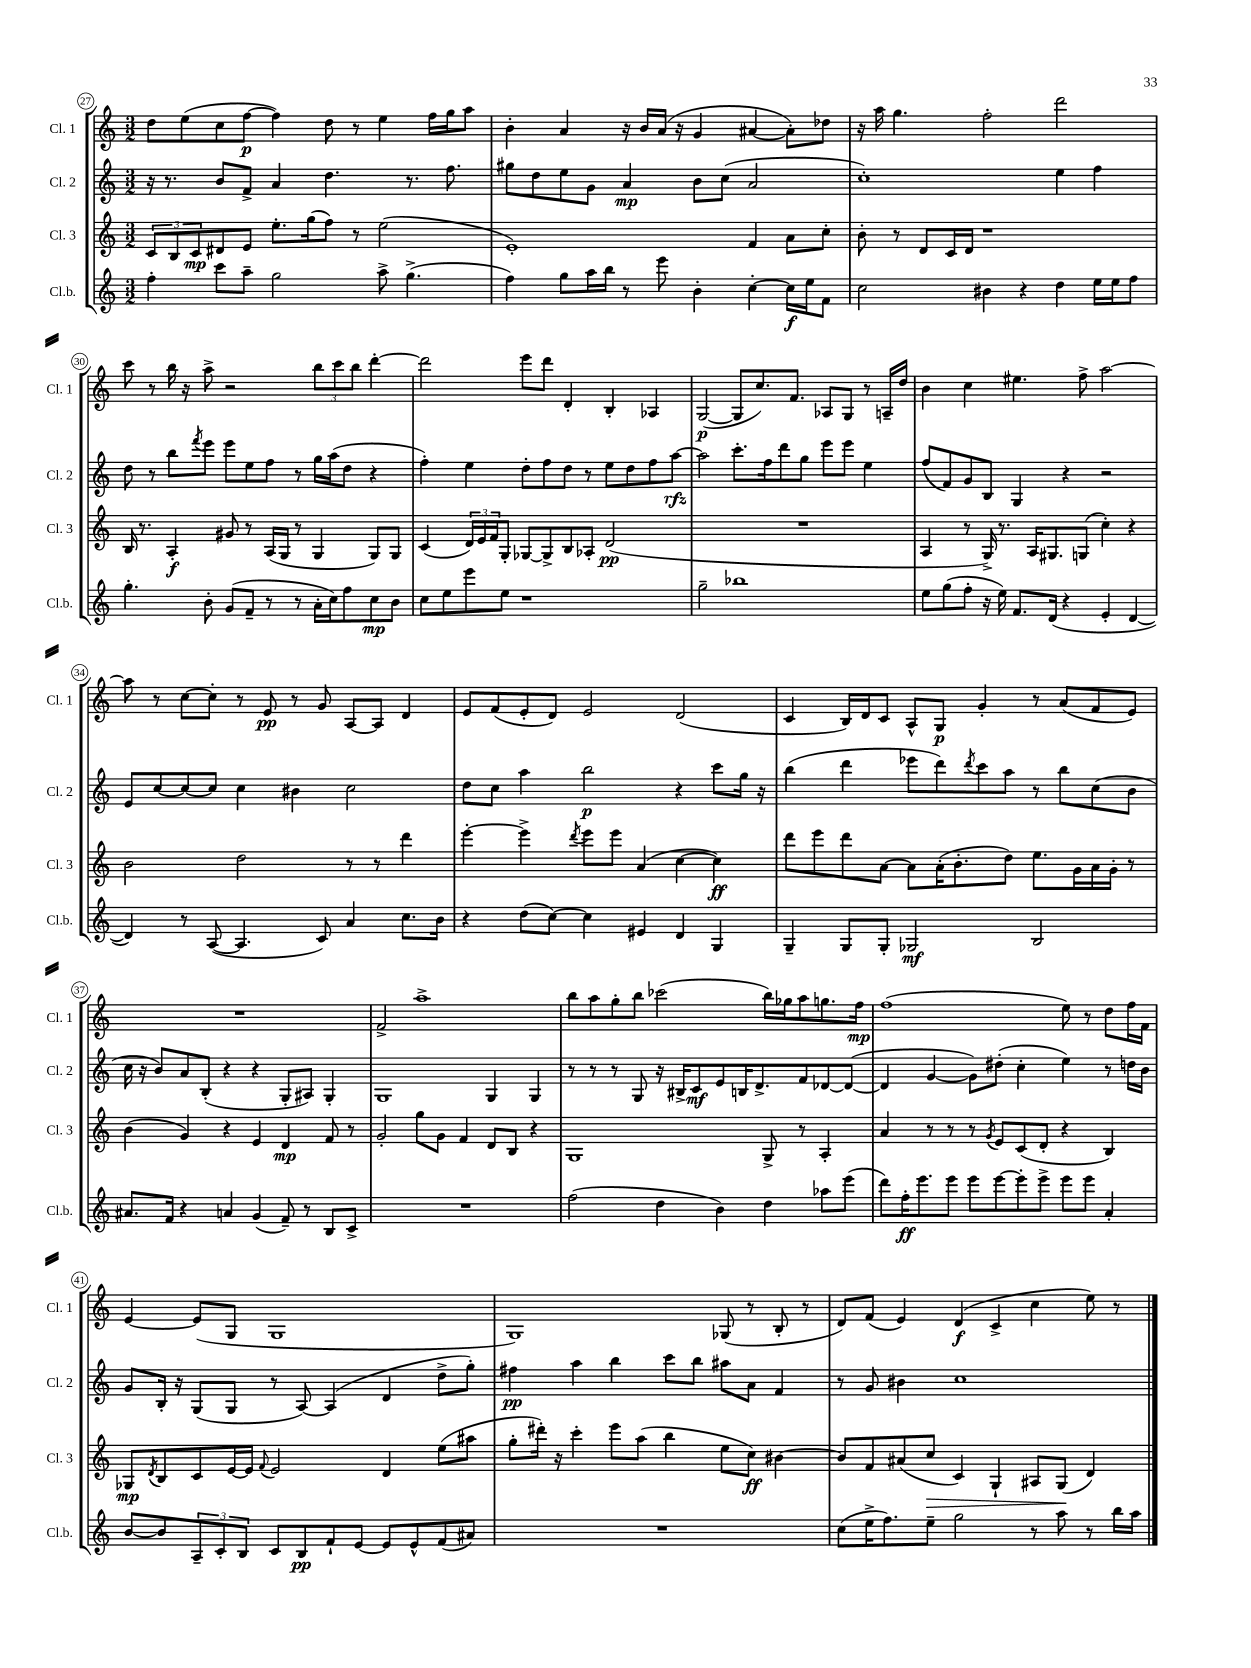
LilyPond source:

<<
\new StaffGroup <<
\new Staff = "s0" \with { instrumentName = "Cl. 1" shortInstrumentName = "Cl. 1" } {
    \clef treble \key c \major \numericTimeSignature \time 3/2
    d''8 e''8( c''8 f''8~\p f''4) d''8 r8 e''4 f''16 g''16 a''8 |
    b'4-. a'4 r16 b'16 a'16( r16 g'4 ais'4~ ais'8-.) des''8 |
    r16 a''16 g''4. f''2-. d'''2 |
    c'''8 r8 b''16 r16 a''8-> r2 \tuplet 3/2 { b''8 c'''8 b''8 } d'''4~-. |
    d'''2 e'''8 d'''8 d'4-. b4-. aes4 |
    g2~\p( g8 c''8.) f'8. aes8 g8 r8 a16-- d''16 |
    b'4 c''4 eis''4. f''8-> a''2~ |
    a''8 r8 c''8~ c''8-. r8 e'8\pp r8 g'8 a8~ a8 d'4 |
    e'8 f'8( e'8-. d'8) e'2 d'2( |
    c'4 b16) d'16 c'8 a8-^ g8\p g'4-. r8 a'8( f'8 e'8) |
    R1. |
    f'2-> a''1-> |
    b''8 a''8 g''8-. b''8 ces'''2( b''16) ges''16 a''8 g''8. f''16\mp |
    f''1( e''8) r8 d''8 f''16 f'16 |
    e'4~ e'8( g8 g1 |
    g1) ges8( r8 b8-. r8 |
    d'8) f'8( e'4) d'4\f( c'4-> c''4 e''8) r8 \bar "|." |
}
\new Staff = "s1" \with { instrumentName = "Cl. 2" shortInstrumentName = "Cl. 2" } {
    \clef treble \key c \major \numericTimeSignature \time 3/2
    r16 r8. b'8 f'8-> a'4 d''4. r8. f''8. |
    gis''8 d''8 e''8 g'8 a'4\mp b'8 c''8( a'2 |
    c''1-.) e''4 f''4 |
    d''8 r8 b''8 \acciaccatura { f'''8 } e'''8 e'''8 e''8 f''8 r8 g''16 a''16( d''8 r4 |
    f''4-.) e''4 d''8-. f''8 d''8 r8 e''8 d''8 f''8 a''8~\rfz |
    a''2 c'''8.-. f''16 d'''8 g''8 e'''8 e'''8 e''4 |
    f''8( f'8) g'8 b8 g4 r4 r2 |
    e'8 c''8~ c''8~ c''8 c''4 bis'4 c''2 |
    d''8 c''8 a''4 b''2\p r4 c'''8 g''16 r16 |
    b''4( d'''4 ees'''8 d'''8) \acciaccatura { d'''8 } c'''8 a''8 r8 b''8 c''8( b'8 |
    c''16 r16 b'8) a'8 b8-.( r4 r4 g8-. ais8) g4-. |
    g1 g4 g4 |
    r8 r8 r8 g8 r16 bis16-> c'8\mf e'8 b16 d'8.-> f'8 des'8~ des'8~( |
    des'4 g'4~ g'8) dis''8-.( c''4-. e''4) r8 d''16 b'16 |
    g'8 b16-. r16 g8( g8 r8 a8~) a4( d'4 d''8-> g''8-.) |
    fis''4\pp a''4 b''4 c'''8 b''8 ais''8 a'8 f'4 |
    r8 g'8 bis'4 c''1 \bar "|." |
}
\new Staff = "s2" \with { instrumentName = "Cl. 3" shortInstrumentName = "Cl. 3" } {
    \clef treble \key c \major \numericTimeSignature \time 3/2
    \tuplet 3/2 { c'8 b8 c'8\mp } dis'8 e'8 e''8.-. g''16( f''8) r8 e''2( |
    e'1-.) f'4 a'8 c''8-. |
    b'8-. r8 d'8 c'16 d'16 r1 |
    b16 r8. a4-.\f gis'8 r8 a16( g16 r8 g4 g8) g8 |
    c'4( \tuplet 3/2 { d'16) e'16 f'16 } g8-. ges8~ ges8-> b8 aes8-. d'2\pp( |
    R1. |
    a4 r8 g16->) r8. a16 gis8. g8( c''4-.) r4 |
    b'2 d''2 r8 r8 d'''4 |
    e'''4~-. e'''4-> \acciaccatura { d'''8 } e'''8 e'''8 a'4( c''4~ c''4\ff) |
    d'''8 e'''8 d'''8 a'8~ a'8 a'16-.( b'8.-. d''8) e''8. g'16 a'16 g'16-. r8 |
    b'4( g'4) r4 e'4 d'4\mp f'8 r8 |
    g'2-. g''8 g'8 f'4 d'8 b8 r4 |
    g1 g8-> r8 a4-. |
    a'4 r8 r8 r8 \acciaccatura { g'8 } e'8 c'8( d'8-. r4 b4) |
    ges8\mp \acciaccatura { d'8 } b8 c'8 e'16~ e'16 \appoggiatura { f'8 } e'2 d'4 e''8( ais''8 |
    g''8-. dis'''16-.) r16 c'''4-. e'''8 a''8( b''4 e''8 c''8\ff) bis'4~ |
    bis'8 f'8 ais'8( c''8\> c'4) g4-! ais8 g8\!( d'4) \bar "|." |
}
\new Staff = "s3" \with { instrumentName = "Cl.b." shortInstrumentName = "Cl.b." } {
    \clef treble \key c \major \numericTimeSignature \time 3/2
    f''4-. c'''8 a''8-- g''2 a''8-> g''4.->( |
    f''4) g''8 a''16 b''16 r8 e'''8 b'4-. c''4~-. c''16\f e''16 f'8 |
    c''2 bis'4 r4 d''4 e''16 e''16 f''8 |
    g''4.-. b'8-. g'8( f'8-- r8 r8 a'16-. c''16) f''8 c''8\mp b'8 |
    c''8 e''8 e'''8 e''8 r1 |
    g''2-- bes''1 |
    e''8 g''8( f''8-. r16 e''16) f'8. d'16( r4 e'4-. d'4~ |
    d'4) r8 a8~( a4. c'8) a'4 c''8. b'16 |
    r4 d''8( c''8~) c''4 eis'4 d'4 g4 |
    g4-- g8 g8-. ges2\mf b2 |
    ais'8. f'16 r4 a'4 g'4( f'8--) r8 b8 c'8-> |
    R1. |
    f''2( d''4 b'4) d''4 aes''8 e'''8( |
    d'''8) f''16-.\ff e'''8. e'''8 e'''8 e'''8~ e'''8-. e'''8-> e'''8 e'''8 a'4-. |
    b'8~ b'8 \tuplet 3/2 { a8-- c'8-. b8 } c'8 b8\pp f'8-! e'8~ e'8 e'8-^ f'8( ais'8) |
    R1. |
    c''8( e''16-> f''8.) e''8-- g''2 r8 a''8 r8 b''16 a''16 \bar "|." |
}
>>
>>
\layout { \context { \Score currentBarNumber = #27 \override BarNumber.stencil = #(make-stencil-circler 0.1 0.3 ly:text-interface::print) } }
